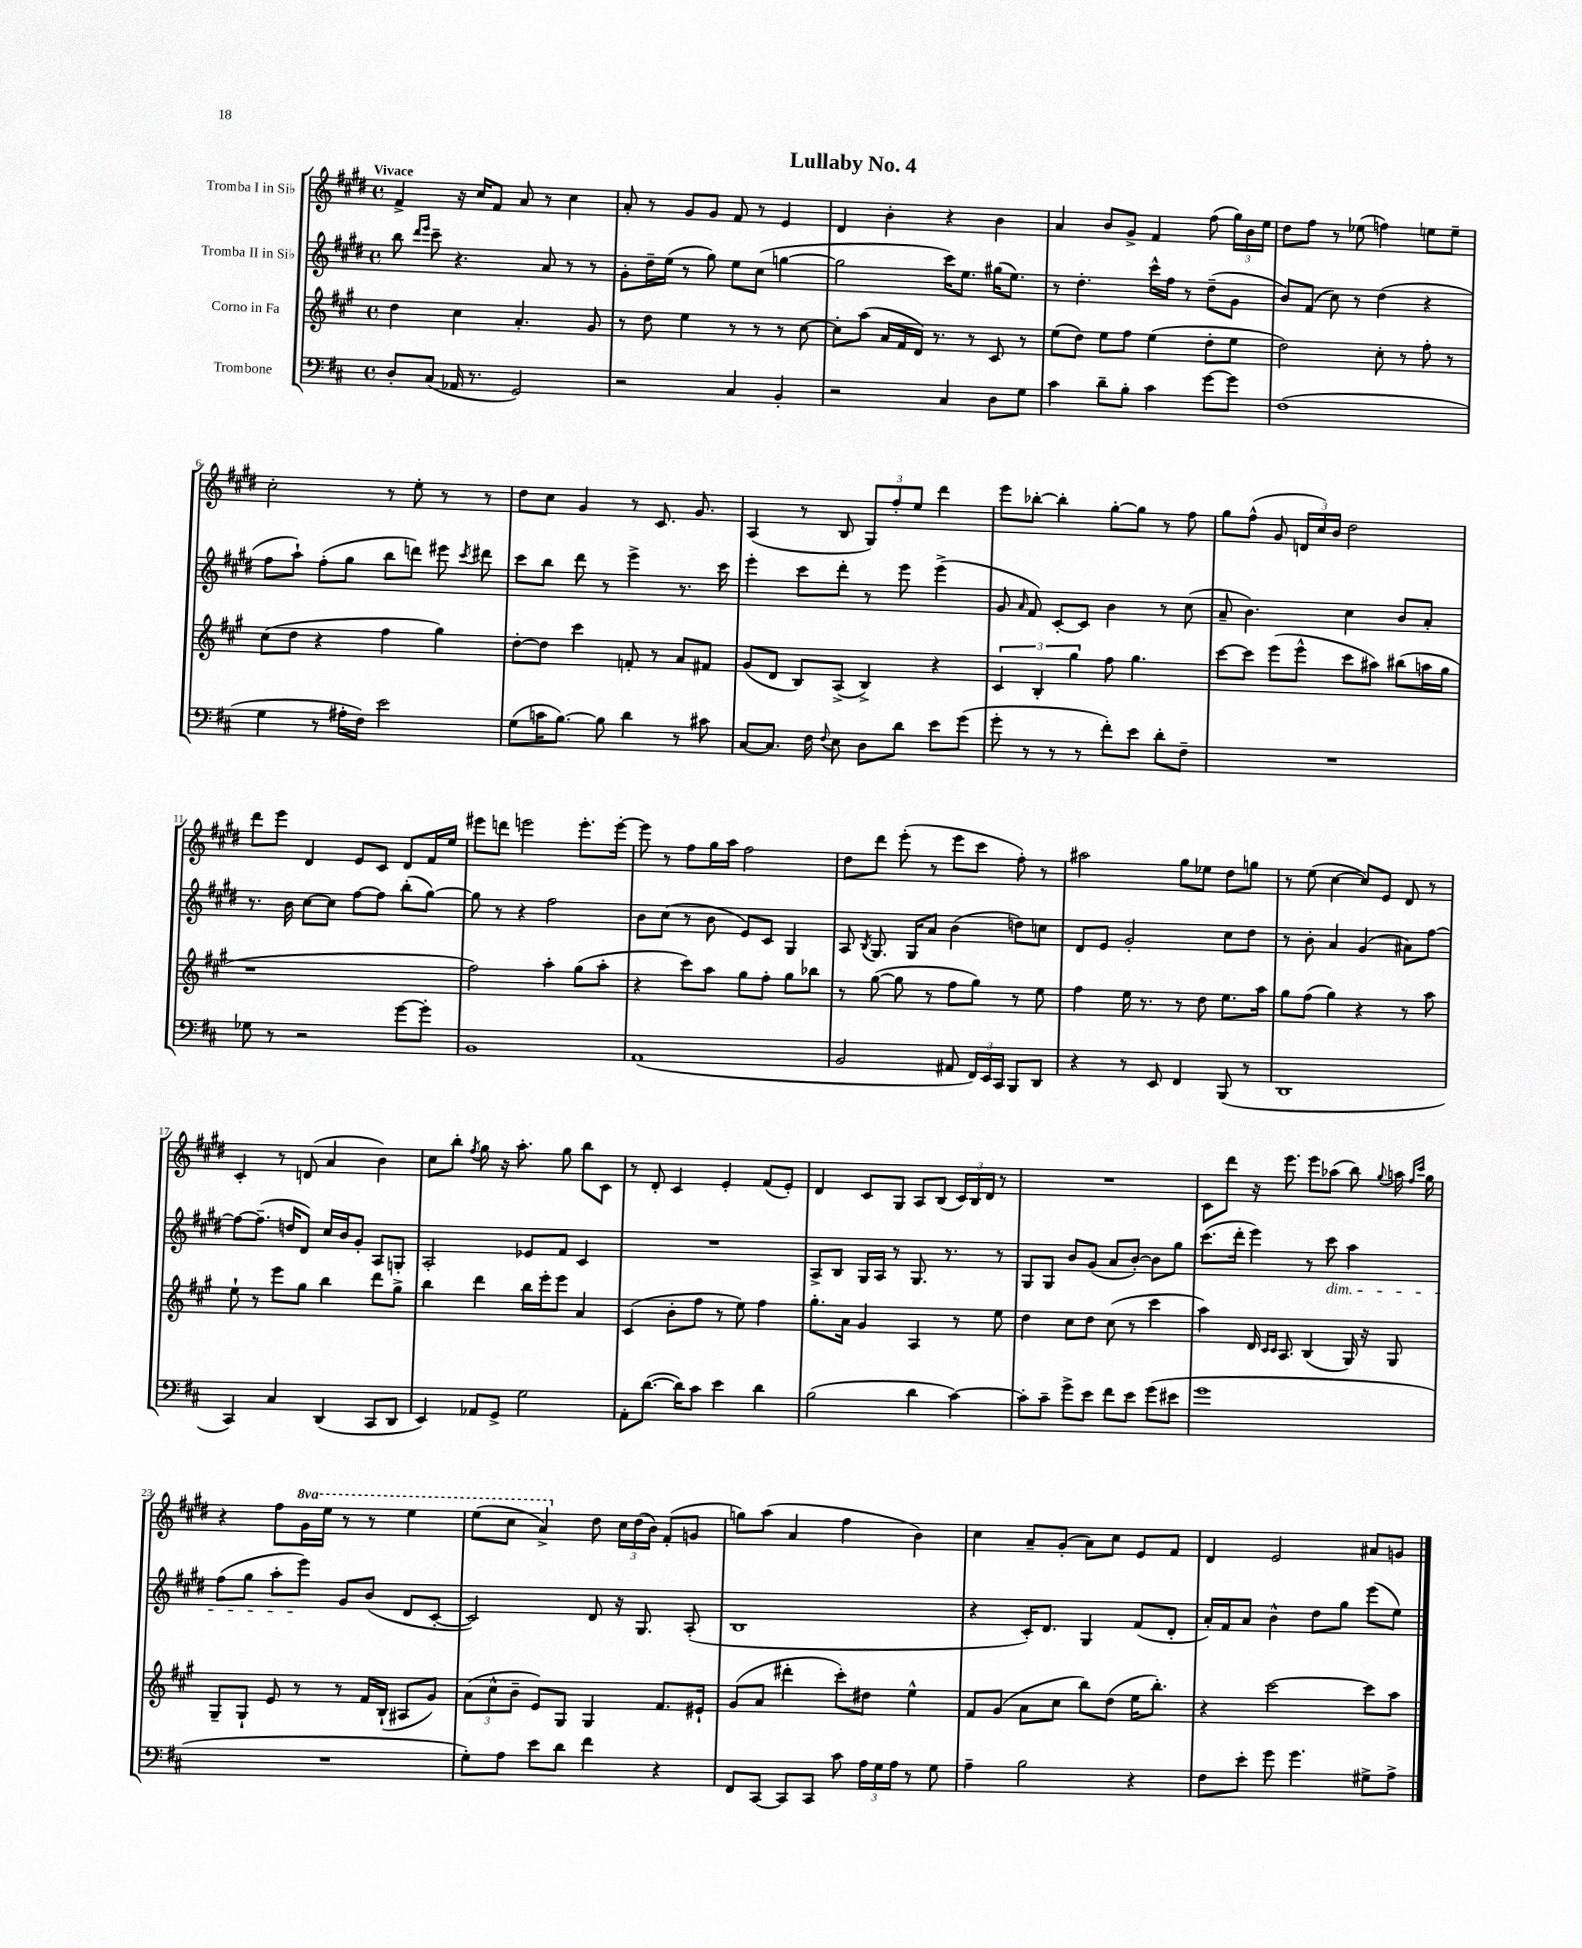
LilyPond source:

\header { title = "Lullaby No. 4" }
<<
\new StaffGroup <<
\new Staff = "s0" \with { instrumentName = "Tromba I in Sib" } {
    \clef treble \key e \major \defaultTimeSignature \time 4/4 \set Staff.ottavationMarkups = #ottavation-simple-ordinals \tempo "Vivace"
    \autoBeamOff fis'4-> r16 cis''16[ fis'8] a'8 r8 cis''4 |
    a'8-. r8 gis'8[ gis'8] fis'8 r8 e'4 |
    dis'4 b'4-. r4 b'4 |
    a'4 b'8[ gis'8]-> fis'4 fis''8( \tuplet 3/2 { gis''16[) b'16 e''16] } |
    dis''8[ fis''8] r8 ees''8( f''4) e''8[ e''8]-- |
    cis''2-. r8 e''8-. r8 r8 |
    dis''8[ cis''8] gis'4 r8 cis'8. gis'8. |
    a4( r8 b8 \tuplet 3/2 { gis8[) fis''8-. e''8] } dis'''4 |
    e'''8[ bes''8]~-. bes''4-. gis''8[~-. gis''8] r8 fis''8 |
    gis''8[ fis''8]-^( gis'8 \tuplet 3/2 { d'16[ cis''16) b'16] } dis''2 |
    dis'''8[ e'''8] dis'4 e'8[ cis'8] dis'8[ fis'16 e''16] |
    eis'''8[ d'''8] e'''2 e'''8.[-. e'''16]~-. |
    e'''8 r8 fis''8[ gis''16 a''16] fis''2 |
    dis''8[ dis'''8] e'''8-.( r8 e'''8[ cis'''8] fis''8-.) r8 |
    ais''2 gis''8[ ees''8] dis''8[ g''8] |
    r8 e''8( cis''4~ cis''8[) e'8] dis'8 r8 |
    cis'4-. r8 d'8( a'4 b'4) |
    cis''8[ b''8]-. \acciaccatura { fis''8 } gis''8 r16 a''8.-. gis''8 b''8[ cis'8] |
    r8 dis'8-. cis'4 e'4-. fis'8[( e'8]-.) |
    dis'4 cis'8[ gis8] a8[ b8]( \tuplet 3/2 { cis'16[) b16 dis'16] } r8 |
    R1 |
    cis'8[ dis'''8] r16 e'''8. e'''8[ aes''8]( b''8) \appoggiatura { gis''8 } a''16 \grace { fis''16[ cis'''16] } gis''16 |
    r4 fis''8[ \ottava #1 gis''16 e'''16] r8 r8 e'''4 |
    e'''8[( cis'''8] a''4->) \ottava #0 dis''8 \tuplet 3/2 { cis''16[ dis''16( b'16]) } fis'8[-.( g'8] |
    g''8[) a''8]( a'4 fis''4 b'4) |
    cis''4 a'8[-- gis'8]-.( a'8[) cis''8] e'8[ fis'8] |
    dis'4 e'2 ais'8[ g'8] \bar "|." |
}
\new Staff = "s1" \with { instrumentName = "Tromba II in Sib" } {
    \clef treble \key e \major \defaultTimeSignature \time 4/4
    \autoBeamOff b''8 \grace { dis'''16[ e'''16] } cis'''8-- r4. a'8 r8 r8 |
    gis'8[-. dis''16-- e''16]( r8 gis''8) e''8[ cis''8]( g''4~ |
    g''2 cis'''16[) e''8.] gis''16[( e''8.]) |
    r8 dis''4.-. cis'''16[-^ fis''16] r8 dis''8[--( gis'8] |
    b'8[) fis'8]( cis''8) r8 dis''4( r4 |
    fis''8[ a''8]-!) fis''8[-.( gis''8] b''8[ d'''8]) eis'''8 \acciaccatura { cis'''8 } dis'''8 |
    cis'''8[ b''8] dis'''8 r8 e'''4-> r8. cis'''16 |
    e'''4-. cis'''8[ dis'''8]-. r8 e'''8 e'''4->( |
    gis'8 \grace { a'16 } fis'8) cis'8[~-. cis'8] b'4 r8 cis''8( |
    a'8-- b'4.) cis''4 b'8[ a'8]-. |
    r8. b'16 cis''8[~ cis''8] fis''8[~ fis''8] b''8[-.( gis''8]~) |
    gis''8 r8 r4 fis''2 |
    b'8[ cis''8]( r8 b'8 e'8[) cis'8] gis4 |
    a8 \acciaccatura { b8 } gis8. gis16[ a'8] b'4( d''8[) c''8] |
    dis'8[ e'8] gis'2-. cis''8[ dis''8] |
    r8 b'8-. a'4 gis'4( ais'8[) fis''8]~ |
    fis''8[~ fis''8.]--( d''16[ dis'8]) cis''16[ b'16 gis'8]-. a8[ g8]-. |
    a2-. ees'8[ fis'8] cis'4 |
    R1 |
    a8[-> b8] gis16[ a16] r8 gis8. r8. r8 |
    gis8[ gis8] b'8[ gis'8]( a'8[ b'8]~-.) b'8[ gis''8] |
    cis'''8.[( dis'''16]-. e'''4) r8 cis'''8\dim a''4 |
    fis''8[( gis''8] a''8[-. e'''8]\!) gis'8[ b'8]( dis'8[ cis'8]~-. |
    cis'2) dis'8 r16 gis8. a8-.( |
    b1 |
    r4 cis'16[-.) dis'8.] gis4 fis'8[( dis'8]-. |
    a'16[-.) fis'16 a'8] b'4-^ dis''8[ gis''8] e'''8[( e''8]) \bar "|." |
}
\new Staff = "s2" \with { instrumentName = "Corno in Fa" } {
    \clef treble \key a \major \defaultTimeSignature \time 4/4
    \autoBeamOff d''4 cis''4 a'4.-. gis'8 |
    r8 d''8 e''4 r8 r8 r8 cis''8~ |
    cis''8[-. a''8]( a'16[ fis'16 d'16]) r8. r8 cis'8 r8 |
    e''8[( d''8]) e''8[ fis''8] e''4( d''8[-. e''8] |
    d''2) cis''8-. r8 fis''8-. r8 |
    cis''8[( d''8] r4 fis''4 gis''4) |
    d''8[~-. d''8] cis'''4 f'8-. r8 a'8[ fis'8] |
    gis'8[( d'8] b8[) a8]->( b4->) r4 |
    \tuplet 3/2 { cis'4 b4-. gis''4 } fis''8 gis''4. |
    cis'''8[~ cis'''8] e'''8[( e'''8]-^ cis'''8[ ais''8]) bis''8[( a''16 gis''16] |
    r1 |
    fis''2) a''4-. gis''8[( a''8]-. |
    r4 cis'''8[) a''8] gis''8[ fis''8]-. gis''8[ bes''8] |
    r8 gis''8~( gis''8 r8 fis''8[ gis''8]) r8 e''8 |
    fis''4 e''16 r8. r8 d''8 e''8.[ a''16] |
    gis''8[ fis''8]( gis''4) r4 r8 a''8 |
    e''8-! r8 e'''8[ gis''8] b''4 d'''8[ gis''8]-> |
    b''4 d'''4 b''16[ e'''16-. e'''8] a'4 |
    cis'4( b'8[-. fis''8] r8 e''8) fis''4 |
    gis''8.[-. a'16] gis'4 a4 r8 e''8 |
    d''4 cis''8[ d''8] cis''8( r8 cis'''4 |
    a''4) d'16 \grace { cis'16[ cis'16] } a8. b4( gis16) r16 gis8 |
    gis8[-- gis8]-! e'8 r8 r8 fis'16[ b16]-!( ais8[ gis'8]) |
    \tuplet 3/2 { a'8[( cis''8-^ b'8]-- } e'8[) gis8] gis4 fis'8.[ eis'16]-! |
    gis'8[( a'8] dis'''4-. cis'''8[-.) dis''8] e''4-^ |
    fis'8[ gis'8]( a'8[ cis''8] b''8[) d''8]( e''16[ b''8.]-.) |
    r4 cis'''2~ cis'''8[ a''8] \bar "|." |
}
\new Staff = "s3" \with { instrumentName = "Trombone" } {
    \clef bass \key d \major \defaultTimeSignature \time 4/4
    \autoBeamOff d8[-. cis8]( aes,16 r8. g,2) |
    r2 cis4 b,4-. |
    r2 cis4 d8[ g8] |
    cis'4 d'8[-- b8]-. cis'4 g'8[~ g'8] |
    fis1( |
    g4 r8 ais16[-. fis16]) e'2 |
    g8[( c'16 b8.]~) b8 d'4 r8 cis'8 |
    cis8[~ cis8.] fis16 \appoggiatura { fis8 } e8 d8[ d'8] e'8[ g'8]( |
    g'8-. r8 r8 r8 fis'8[-.) e'8] d'8[-. fis8]-- |
    R1 |
    ges8 r8 r2 g'8[~ g'8]-. |
    b,1 |
    a,1( |
    b,2 ais,8 \tuplet 3/2 { fis,16[) e,16 cis,16] } b,,8[ d,8] |
    r4 r8 e,8 fis,4 b,,8( r8 |
    d,1 |
    cis,4) cis4 d,4( cis,8[ d,8] |
    e,4) aes,8[ g,8]-> g2 |
    a,8[-. d'8.]~( d'16[) cis'8] e'4 d'4 |
    b2( d'4 cis'4~) |
    cis'8[-. cis'8]-- g'8[-> e'8] fis'8[ e'8] g'8[( eis'8] |
    g'1 |
    R1 |
    g8[-.) a8] e'8[ d'8] fis'4 r4 |
    fis,8[ cis,8]~ cis,8[ cis,8] cis'8 \tuplet 3/2 { a16[ g16 a16] } r8 g8 |
    a4-- b2 r4 |
    fis8[ e'8]-. g'8 g'4. gis8[-> a8]-> \bar "|." |
}
>>
>>
